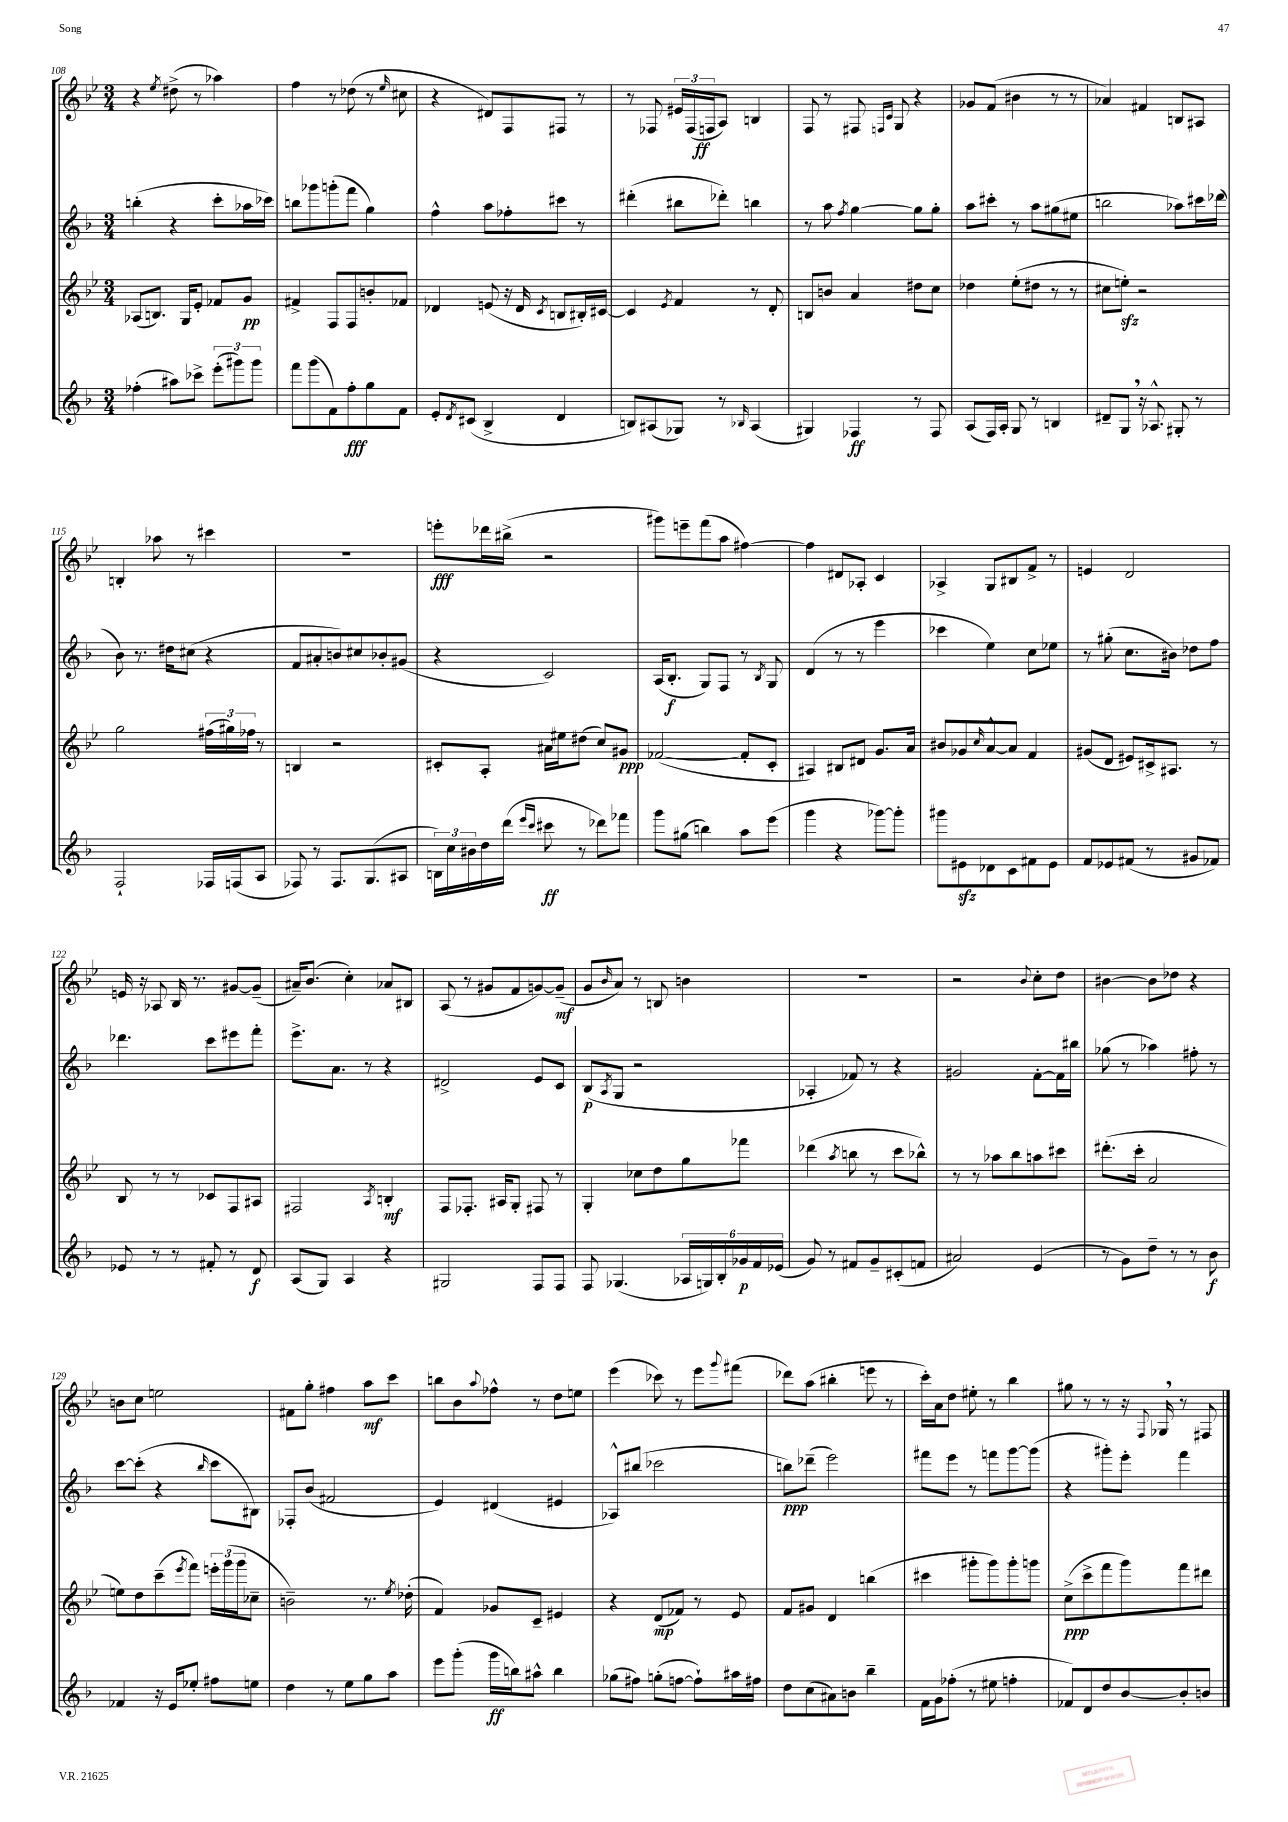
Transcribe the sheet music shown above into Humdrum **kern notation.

**kern	**kern	**kern	**kern
*staff4	*staff3	*staff2	*staff1
*clefG2	*clefG2	*clefG2	*clefG2
*k[b-]	*k[b-e-]	*k[b-]	*k[b-e-]
*M3/4	*M3/4	*M3/4	*M3/4
(4ff-'	(8A-	(4bb'	4r
.	8.B)	.	.
.	.	.	8qee-
8aa#)	.	4r	(8dd#^
.	16G	.	.
8ccc-^	8e-'	.	8r
(12eee'	8f-	8ccc'	4aa-)
12ggg#)	.	.	.
.	8g	16aa-	.
12ggg#	.	.	.
.	.	16ccc-)	.
=	=	=	=
8fff	4f#^	8bb	4ff
(8ggg	.	8ggg-	.
8f)	8F	(8ggg'	8r
8ff'	8F	8fff	(8dd-
8gg	8b'	4gg)	8r
.	.	.	16qqee-
8f	8f-	.	8cc#
=	=	=	=
8e'	4d-	4ff^^	4r
8qd	.	.	.
(8c#	.	.	.
4B-^	(8e	8aa	8d#)
.	16r	8ff-'	8F
.	16d-	.	.
.	8qc	.	.
4d	8B	8ccc#	8F#
.	16B#')	8r	8r
.	[16c#	.	.
=	=	=	=
8B)	4c#]	(4ddd#'	8r
(8A#	.	.	8F-
.	8qe-	.	.
8G-)	4f	8bb#	24e#
.	.	.	(24F-
.	.	.	24F
8r	.	8ddd-')	8A)
16qqB-	.	.	.
(4A#	8r	4bb	4B
.	8d'	.	.
=	=	=	=
4G#)	8B	8r	8F
.	8b	8aa	8r
.	.	8qff	.
4F-	4a	[4gg	8F#
.	.	.	16qqF
.	.	.	16qqc
.	.	.	8G
8r	8dd#	8gg]	4r
8F-	8cc	8gg'	.
=	=	=	=
(8A	4dd-	8aa	8g-
16F)	.	8ccc#'	(8f
16A'	.	.	.
8G	(8ee-'	8r	4b#
8r	8dd#	8aa	.
4B	8r	(8gg#	8r
.	8r	8ee#	8r
=	=	=	=
8d#~	8cc#	2bb	4a-)
8G	8ee')	.	.
16r	2r	.	4f#
8.A-^^	.	.	.
8G#'	.	8aa-)	8B
8r	.	16ccc#	8A#
.	.	(16ddd-	.
=	=	=	=
2F`	2gg	8b-)	4B'
.	.	8.r	.
.	.	.	8aa-
.	.	16dd#	.
.	.	(8cc#	8r
16F-	(24ff#	4r	4ccc#
.	24gg#)	.	.
(16F	.	.	.
.	24ff-	.	.
8A	8r	.	.
=	=	=	=
8F-)	4B	8f	2.r
8r	.	8a#'	.
8.F-	2r	8b)	.
.	.	8cc#	.
(8.G	.	.	.
.	.	8b-'	.
8A#	.	(8g#	.
=	=	=	=
24B)	8c#'	4r	8eee'
24cc	.	.	.
24b#	.	.	.
16dd	8A'	.	16ddd-
(16ddd	.	.	(16bb#^
16qqeee	.	.	.
16qqccc	.	.	.
8ccc#	16a#	2c)	2r
.	16ee#	.	.
8r	(8dd#	.	.
8ddd-)	8cc)	.	.
8fff-	8g#	.	.
=	=	=	=
8ggg	([2f-	(16A	8ggg#)
.	.	8.B-'	.
(8gg#	.	.	8eee~
4bb)	.	8G)	(8fff
.	.	8F	8aa
8aa	8f-']	8r	[4ff#)
.	.	8qB-	.
(8eee	8c'	8G	.
=	=	=	=
4ggg	4A#)	(4d	4ff#]
4r	8B#	8r	8d#
.	8d#	8r	8A-'
[8ggg-)	8.g	4eee	4c
8ggg-']	.	.	.
.	16a	.	.
=	=	=	=
8ggg#	8b#	4ccc-	4A-^
8e#	8g-	.	.
.	16qqcc	.	.
8d-	[8a^^	4ee)	8G
8c	8a]	.	8B#
8f#	4f	8cc	8f^
8e#	.	8ee-	8r
=	=	=	=
8f	(8g#	8r	4e
8e-	8d	(8gg#'	.
(8f#	8e#)	8.cc	2d
8r	16c#^	.	.
.	8.A#	16b#)	.
8g#	.	8dd-	.
8f-)	8r	8ff	.
=	=	=	=
8e-	8B-	4.ddd-	16e
.	.	.	16r
8r	8r	.	8A-
8r	8r	.	16B-
.	.	.	8.r
8f#'	8c-	8ccc	.
8r	8F	8eee#	[8g#
8d	8A#	8fff'	(8g#~]
=	=	=	=
(8A	2F#	8.eee^	16a#~)
.	.	.	(8.b-
8G)	.	.	.
.	.	8.a	.
4A	.	.	4cc')
.	.	8r	.
.	8qA	.	.
4r	4B'	4r	8a-
.	.	.	8B#
=	=	=	=
2G#	8F	2d#^	(8A
.	8.F-'	.	8r
.	.	.	8g#
.	16A#	.	.
.	8G'	.	8f
8F	8F#	8e	[8g)
8F	8r	8c	(8g~]
=	=	=	=
8F	4G'	(8B-	8g
.	.	8qA	16qqb-
(4.G-	.	8G	8a)
.	8cc-	2r	8r
.	8dd	.	8B
24A-	8gg	.	4b
24G)	.	.	.
24B-'	.	.	.
24g-	8fff-	.	.
24f	.	.	.
(24e-	.	.	.
=	=	=	=
8g)	(4ddd-	4A-'	2.r
8r	.	.	.
.	8qaa	.	.
8f#	8bb	8f-)	.
8g~	8r	8r	.
(8c#'	8ccc	4r	.
8f	8bb-^^)	.	.
=	=	=	=
2a#)	8r	2g#	2r
.	8r	.	.
.	8aa-	.	.
.	8bb-	.	.
.	.	.	8qqb-
(4e	8aa	[8f'	8cc'
.	8ccc#	16f]	8dd
.	.	16bb#	.
=	=	=	=
8r	(8.ddd#'	(8gg-	[4b#
8g)	.	8r	.
.	16ccc'	.	.
8dd~	2a	4aa-)	8b#]
8r	.	.	8dd-
8r	.	8ff#'	4r
8b-	.	8r	.
=	=	=	=
4f-	8ee)	[8ccc	8b
.	8dd	(8ccc']	8cc
16r	(8ccc~	4r	2ee
16e	.	.	.
.	8qeee-	.	.
8ee-'	8fff)	.	.
.	.	16qqbb-	.
8ff#	24eee'	8ccc	.
.	(24ggg	.	.
.	24ggg	.	.
8ee	8cc-~	8B#)	.
=	=	=	=
4dd	2b~)	8F-'	8f#
.	.	(8b-	8gg'
8r	.	2f#	4ff#
8ee	.	.	.
8gg	8.r	.	8aa
8aa	.	.	8ccc
.	8qee-	.	.
.	(16dd-'	.	.
=	=	=	=
8eee	4f)	4e)	8bb
(8ggg'	.	.	8b-
.	.	.	8qqaa
16ggg	8g-	(4d#	8ff-^^
16bb)	.	.	.
8aa#^^	8c~	.	8r
4bb	4e#	4e#	8dd
.	.	.	8ee
=	=	=	=
(8gg-	4r	8A-^^)	(4eee-
8ff#)	.	(8bb#	.
(8gg'	(8d	2ccc-	8ccc-)
[8ff	8f-)	.	8r
8ff`])	8r	.	8eee-
.	.	.	8qqggg
16aa#	8e-	.	(8fff#
16ff#	.	.	.
=	=	=	=
8dd	8f	8bb)	8ddd-)
(8cc	8g#	(8ddd-~	(8aa
8a#)	4d	2eee)	4bb#'
8b	.	.	.
4bb-~	(4bb	.	8eee
.	.	.	8r
=	=	=	=
16f	4ccc#	8fff#	16ccc')
16g	.	.	16a
(8ff-'	.	8eee	8dd
8r	8ggg#'	8r	8ee#'
8ee#	8ggg#)	8fff	8r
4ff'	8ggg#'	[8ggg	4bb-
.	8ggg	(8ggg]	.
=	=	=	=
8f-)	(8cc^	4r	8gg#
8d	8ccc^	.	8r
8dd	8fff	8ggg#')	8r
[8b-	8ggg)	8eee'	16r
.	.	.	8qqF
.	.	.	16G-
8b-']	8fff	4fff	8r
8b	8ddd#	.	8F#
==	==	==	==
*-	*-	*-	*-
